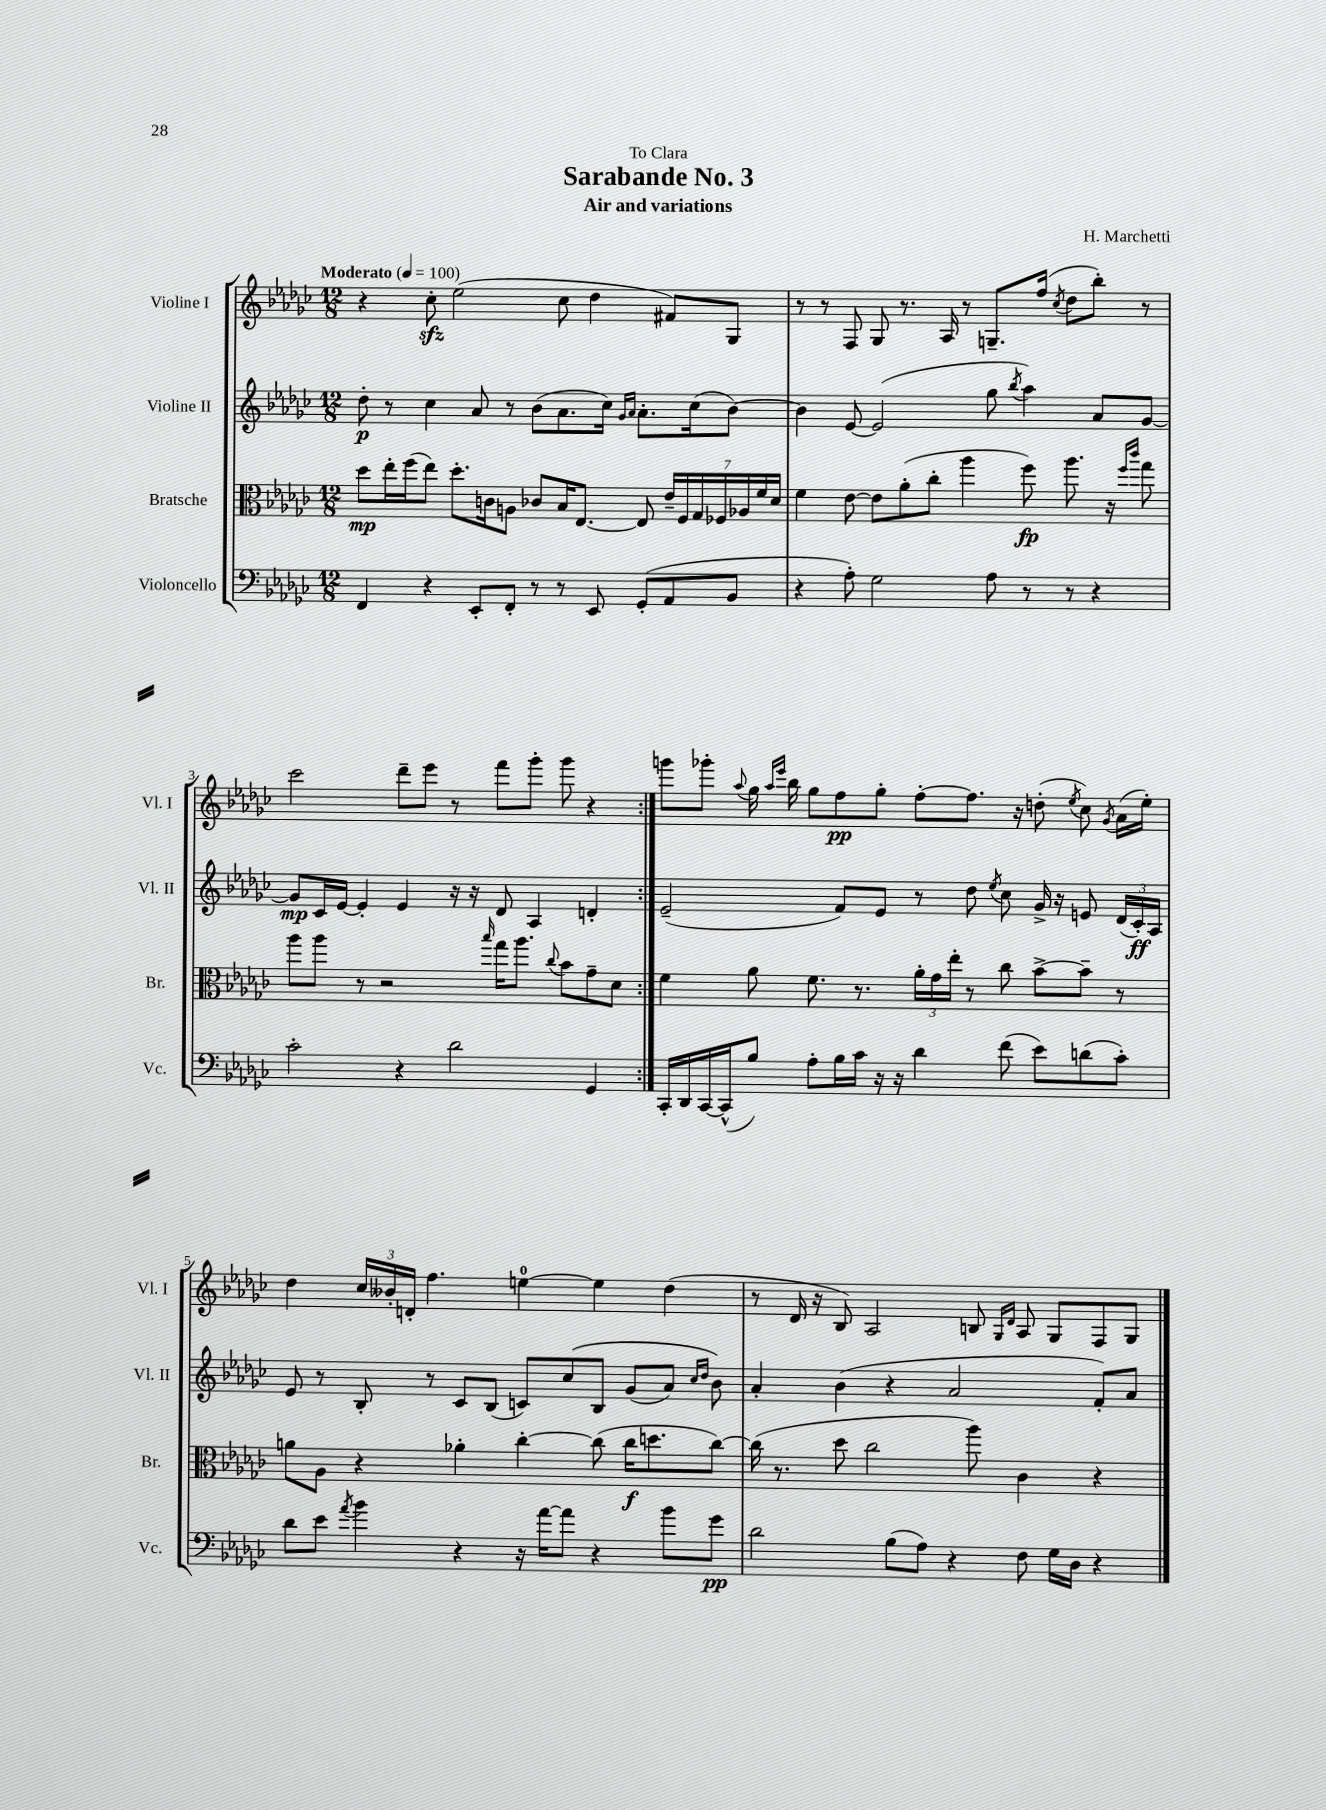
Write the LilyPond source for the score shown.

\header { title = "Sarabande No. 3" composer = "H. Marchetti" subtitle = "Air and variations" dedication = "To Clara" }
<<
\new StaffGroup <<
\new Staff = "s0" \with { instrumentName = "Violine I" shortInstrumentName = "Vl. I" } {
    \clef treble \key ges \major \numericTimeSignature \time 12/8 \tempo "Moderato" 4 = 100
    \autoBeamOff \repeat volta 2 { r4 ces''8-.\sfz ees''2( ces''8 des''4 fis'8[) ges8] |
    r8 r8 f8 ges8 r8. aes16 r8 g8.[-- f''16]( \acciaccatura { ces''8 } des''8[ bes''8]-.) r8 |
    ces'''2 des'''8[-- ees'''8] r8 f'''8[ ges'''8]-. ges'''8 r4 | }
    g'''8[ ges'''8]-. \appoggiatura { aes''8 } ges''16 \grace { aes''16[ ees'''16] } bes''16 ges''8[ f''8\pp ges''8]-. f''8[~-. f''8.] r16 d''8-.( \acciaccatura { ees''8 } ces''8) \acciaccatura { ges'8 } aes'16[( ees''16]-.) |
    des''4 \tuplet 3/2 { ces''16[ beses'16-. d'16]-. } f''4. e''4-0~ e''4 des''4( |
    r8 des'16 r16 bes8) aes2 b8 \grace { ges16[ des'16] } aes8 ges8[ f8 ges8] \bar "|." |
}
\new Staff = "s1" \with { instrumentName = "Violine II" shortInstrumentName = "Vl. II" } {
    \clef treble \key ges \major \numericTimeSignature \time 12/8
    \autoBeamOff \repeat volta 2 { des''8-.\p r8 ces''4 aes'8 r8 bes'8[( aes'8. ces''16]) \grace { ges'16[ aes'16] } aes'8.[-. ces''16( bes'8]~) |
    bes'4 ees'8~ ees'2( ges''8 \acciaccatura { bes''8 } aes''4) aes'8[ ges'8]~ |
    ges'8[\mp ces'16 ees'16]~ ees'4-. ees'4 r16 r16 des'8 aes4 d'4-. | }
    ees'2--( f'8[) ees'8] r8 des''8 \acciaccatura { ees''8 } ces''8 ges'16-> r16 e'8 \tuplet 3/2 { des'16[( ces'16-.\ff) aes16] } |
    ees'8 r8 bes8-. r8 ces'8[ bes8]( c'8[) ces''8\( bes8] ges'8[( aes'8]) \grace { ces''16[ des''16] } bes'8\) |
    aes'4-. bes'4( r4 aes'2 f'8[-.) aes'8] \bar "|." |
}
\new Staff = "s2" \with { instrumentName = "Bratsche" shortInstrumentName = "Br." } {
    \clef alto \key ges \major \numericTimeSignature \time 12/8
    \autoBeamOff \repeat volta 2 { des''8[\mp ees''16-. f''16( ees''8]) des''8.[-. c'16 a8] ces'8[ bes16 ees8.]~ ees8 \tuplet 7/4 { ees'16[-- f16 ges16 fes16 aes16 f'16 des'16] } |
    f'4 ees'8~ ees'8[ aes'8-.( ces''8]-. aes''4 f''8\fp) aes''8. r16 \grace { f''16[ ces'''16] } ges''8 |
    aes''8[ aes''8] r8 r2 \grace { bes''16 } ges''16[ aes''8.] \appoggiatura { ces''8 } bes'8[ ges'8-- des'8] | }
    f'4 aes'8 f'8. r8. \tuplet 3/2 { aes'16[-. ges'16 ees''16]-. } r8 ces''8 bes'8[~-> bes'8]-- r8 |
    a'8[ aes8] r4 aes'4-. ces''4~-. ces''8( ces''16[\f d''8. ces''8]~) |
    ces''16( r8. des''8 ces''2 aes''8) ces'4 r4 \bar "|." |
}
\new Staff = "s3" \with { instrumentName = "Violoncello" shortInstrumentName = "Vc." } {
    \clef bass \key ges \major \numericTimeSignature \time 12/8
    \autoBeamOff \repeat volta 2 { f,4 r4 ees,8[-. f,8]-. r8 r8 ees,8 ges,8[-.( aes,8 bes,8] |
    r4 aes8-.) ges2 aes8 r8 r8 r4 |
    ces'2-. r4 des'2 ges,4 | }
    ces,16[-. des,16 ces,16~ ces,16-^( bes8]) aes8[-. bes16 ces'16] r16 r16 des'4 f'8( ees'8[) d'8( ces'8]-.) |
    des'8[ ees'8] \acciaccatura { aes'8 } bes'4 r4 r16 aes'16[~ aes'8] r4 bes'8[ ges'8]\pp |
    des'2 bes8[( aes8]) r4 f8 ges16[ des16] r4 \bar "|." |
}
>>
>>
